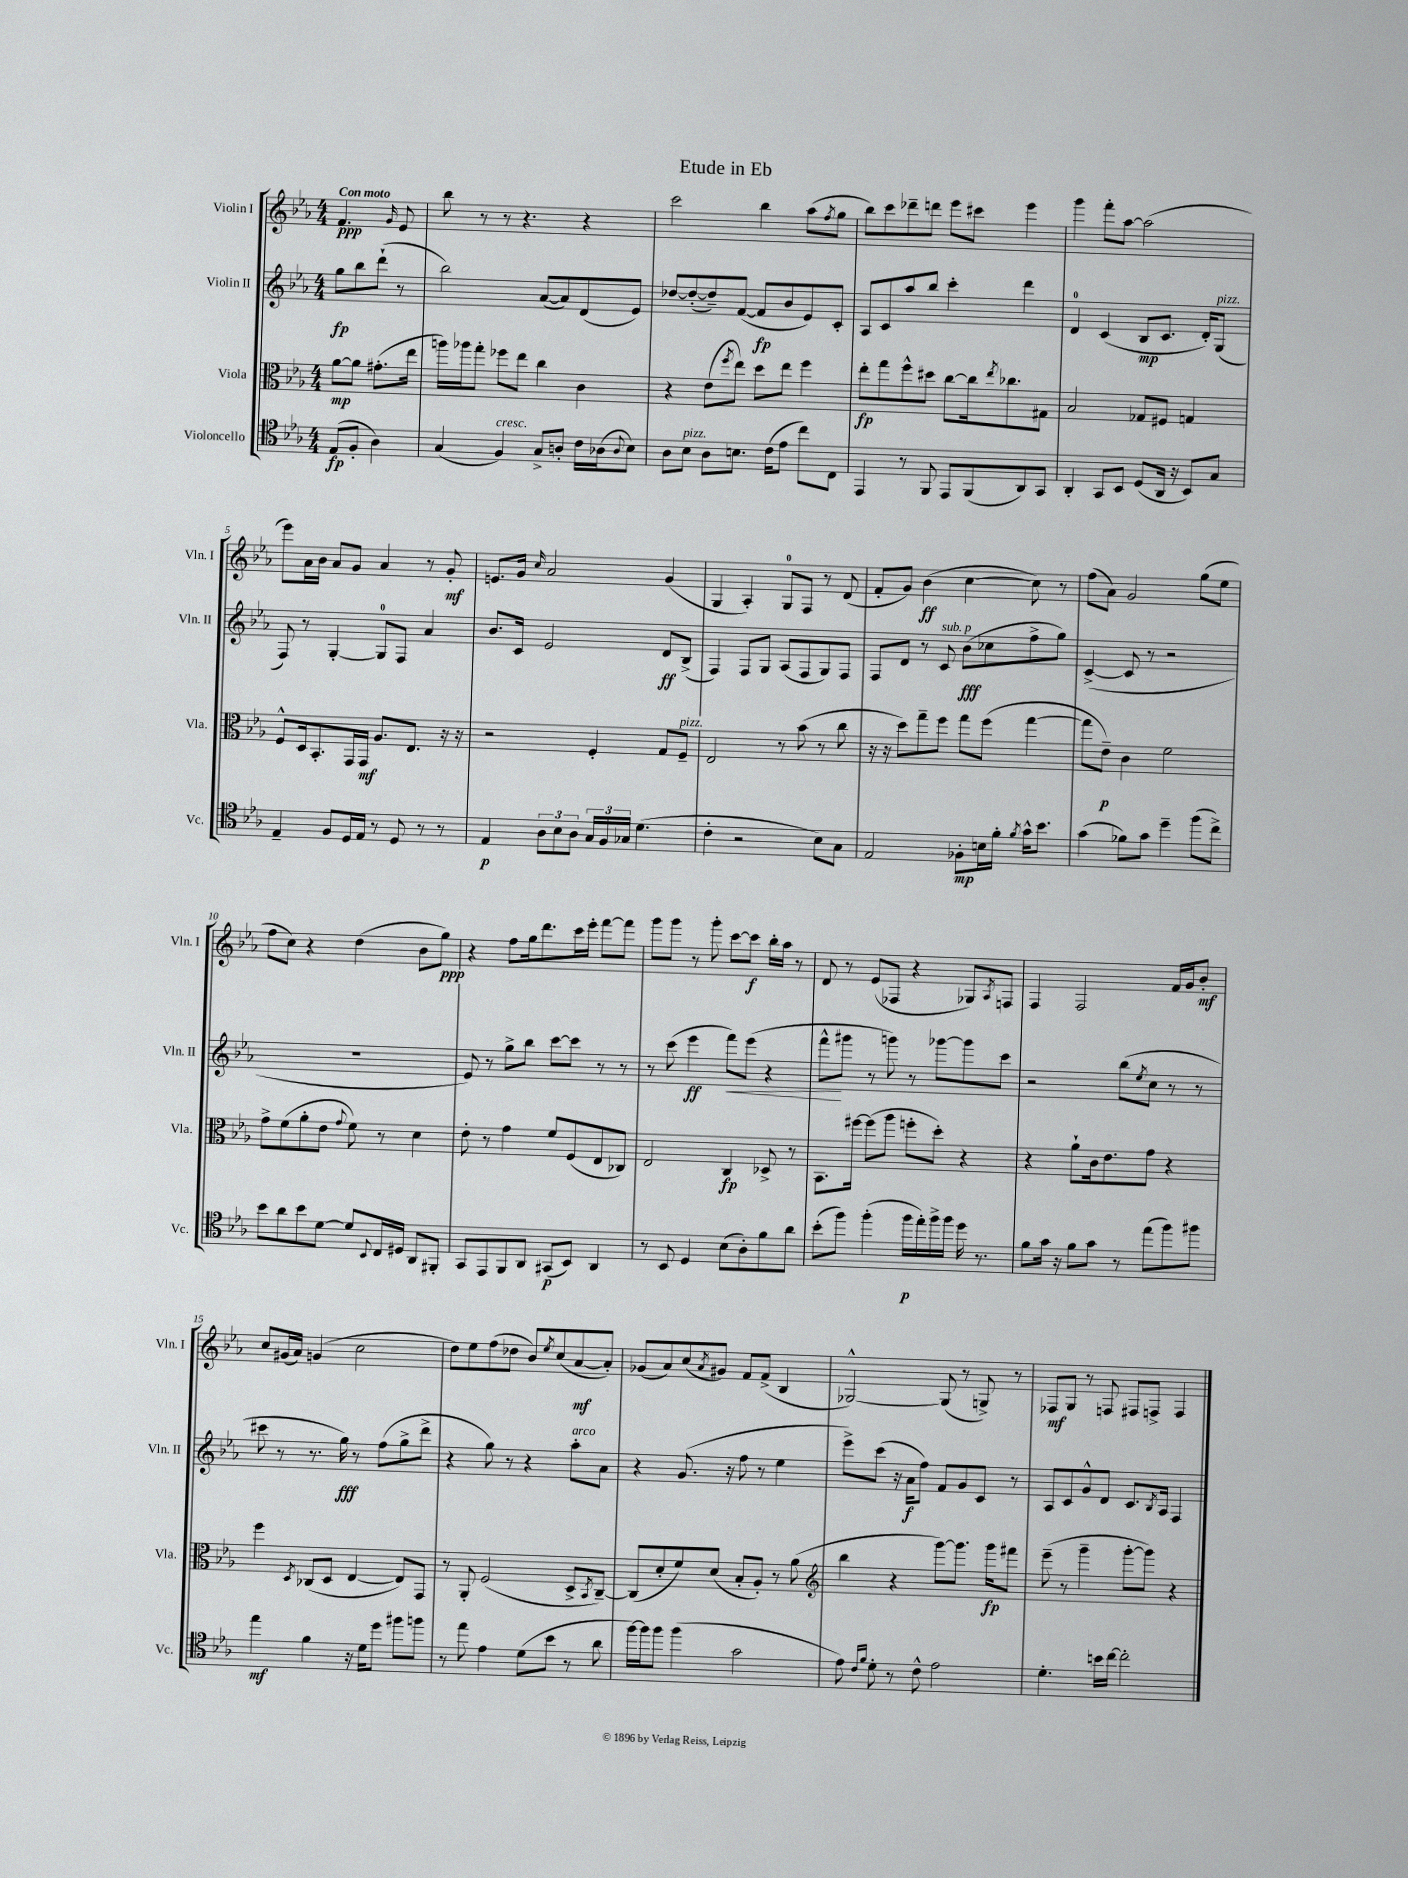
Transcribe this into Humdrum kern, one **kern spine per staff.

**kern	**kern	**kern	**kern
*staff4	*staff3	*staff2	*staff1
*clefC4	*clefC3	*clefG2	*clefG2
*k[b-e-a-]	*k[b-e-a-]	*k[b-e-a-]	*k[b-e-a-]
*M4/4	*M4/4	*M4/4	*M4/4
(8E-	[8a-	8gg	4.f
8F'	8a-]	8bb-	.
4A-)	(8.g#'	(8ddd`	.
.	.	.	16qqg
.	.	8r	8e-
.	16ee-	.	.
=	=	=	=
(4G	16aa)	2bb-)	8bb-
.	16aa-	.	.
.	8gg'	.	8r
4F)	8ff-	.	8r
.	8ee-	.	4.r
8G^	4cc	([8a-	.
8A'	.	8a-])	.
16c	4c	(8d	4r
(16A-	.	.	.
8qqA-	.	.	.
8B-)	.	8e-)	.
=	=	=	=
8A-	4r	[8dd-	2ccc
8B-	.	(8dd-'_	.
8A-	(8e-	8dd-~])	.
.	8qff	.	.
8.B	8ee-)	([8f	.
.	8dd	8f]	4bb-
(16c	.	.	.
8e-	8ee-	8b-	.
8cc)	4ff	8e-)	(8aa-
.	.	.	8qff
8C	.	8c'	8gg
=	=	=	=
4EE-	8ee-'	8A-	8bb-)
.	8gg	8c	8ccc
8r	8ff^^	8aa-	8ddd-~
8FF	8dd#	8bb-	8ddd
8EE-	[8cc	4ccc'	8eee-
(8FF	16cc]	.	8ccc#
.	8qee-	.	.
.	8.cc-	.	.
8AA-)	.	4ddd	4eee-
8GG	8G#	.	.
=	=	=	=
4AA-'	2B-	4d	4ggg
8GG	.	(4c	8fff'
8BB-	.	.	[8aa-
(8D	8G-	8B-	(2aa-]
16AA-	8F#	8.c	.
16r	.	.	.
8BB-)	4G	.	.
.	.	16d')	.
8G	.	(8G	.
=	=	=	=
4E-~	8F^^	8F)	8eee-)
.	16D	8r	16a-
.	8.BB-'	.	16b-
8F	.	[4G'	8a-
16D	16GG	.	8g
16E-	16GG	.	.
8r	8.A-	8G]	4a-
8D	.	8F	.
.	8.E-	.	.
8r	.	4a-	8r
8r	16r	.	8g'
.	16r	.	.
=	=	=	=
4E-	2r	8.b-	8.e
.	.	16c	16g
.	.	.	16qqcc
12A-	.	2e-	2a-
12B-	.	.	.
12A-	.	.	.
24G	4F'	.	.
24F	.	.	.
24G-	.	.	.
(4.d	.	.	.
.	8G	8d	(4g
.	8F~	(8B-^	.
=	=	=	=
4c'	2E-	4F)	4G
2r	.	8F	4A-')
.	.	8G	.
.	8r	(8A-	8G
.	(8b-	8F	8F
8B-)	8r	8G)	8r
8G	8cc	8F	(8d
=	=	=	=
2E-	16r	8F	8f'
.	16r	.	.
.	8dd)	8d	8g)
.	8gg~	8r	(4b-
.	8ff	8c	.
8F-'	8gg	(8b-	[4cc
16B	(8ff	8cc-	.
16f'	.	.	.
8qf	.	.	.
16g^^	[4gg	8ff^	8cc])
8.b-	.	.	.
.	.	8gg)	8r
=	=	=	=
(4g	8gg]	([4c^	(8ff
.	8e-~)	.	8a-)
8f-)	4c	8c]	2g
8g	.	8r	.
4dd~	2f	2r	.
(8ff	.	.	(8gg
8cc^)	.	.	8ee-
=	=	=	=
8b-	8g^	1r	8ff
8a-	(8f	.	8cc)
8b-	8a-'	.	4r
[8d	8e-	.	.
.	8qqg	.	.
8d]	8f)	.	(4dd
8qqBB-	.	.	.
16C	8r	.	.
16D#	.	.	.
8AA-	4d	.	8b-
8FF#'	.	.	8gg)
=	=	=	=
8GG	8e-'	8e-)	4r
8EE-	8r	8r	.
8FF	4g	8gg^	8ff
8AA-	.	8bb-	16gg
.	.	.	8.ddd
(8GG#	8f	[8ccc	.
8BB-)	(8F	8ccc]	16ccc
.	.	.	16eee-'
4AA-	8E-	8r	[8fff
.	8C-)	8r	8fff]
=	=	=	=
8r	2E-	8r	8ggg
8BB-	.	(8ccc	8ggg
4D	.	4eee-	8r
.	.	.	8ggg'
(8B-	4C	8fff)	[8ccc
8A-')	.	(8eee-	8ccc]
8f	8D-^	4r	16bb-'
.	.	.	16aa-
8a-	8r	.	8r
=	=	=	=
(8b-'	8.BB-	8fff^^	8d
8ff)	.	8ggg#	8r
.	[16ff#	.	.
(4ff'	(8ff#]	8r	(8e-
.	8aa-	8ggg)	8F-
16ff	8ff'	8r	4r
16ee-')	.	.	.
16ff^	8dd')	[8ggg-	.
16ff	.	.	.
16dd	4r	8ggg-]	8G-)
8.r	.	.	.
.	.	.	8qA-
.	.	8ccc	8F
=	=	=	=
8f	4r	2r	4F
16g	.	.	.
16r	.	.	.
8f	8a-`	.	2F
8g	16c	.	.
.	8.e-	.	.
8r	.	(8bb-	.
.	.	8qee-	.
(8ee-	8g	8cc	.
8ff)	4r	8r	16f
.	.	.	16g
8ff#	.	8r	8b-'
=	=	=	=
4ee-	4ff	8ccc#	8cc
.	.	8r	(16g#
.	.	.	16a-)
.	8qD	.	.
4f	(8C-	8.r	(4g
.	8D	.	.
.	.	16gg)	.
16r	[4E-	8r	2cc
16d	.	.	.
8dd	.	(8ff	.
8ff#	8E-])	8gg^	.
8ff	8GG	8ddd^	.
=	=	=	=
8r	8r	4r	8dd)
8ee-	8AA-'	.	8ee-
4e-	(2F	8gg)	(8ff
.	.	8r	8dd-
(8d	.	4r	8b-)
.	.	.	8qee-
8b-	.	.	(8cc
8r	8D^	8aa-'	[8a-
.	8qBB-	.	.
8a-	[8C~)	8a-	8a-'])
=	=	=	=
[16ff)	(8C]	4r	(8g-
16ff]	.	.	.
8ff	8d'	.	8a-)
(4ff	8f)	(8.g	(8cc
.	.	.	8qa-
.	(8d	.	8g#)
.	.	16r	.
2g	8B-'	8ff	8f
.	8A-')	8r	(8f^
.	8r	4ee-	4B-
.	(8a-	.	.
=	=	=	=
*	*clefG2	*	*
8e-)	4bb-	8eee-^)	[2G-^^)
16qqc	.	.	.
16qqf	.	.	.
8d'	.	(8ccc	.
8r	4r	16r	.
.	.	16a-	.
8c^^	.	8ff)	.
2e-	[8ggg)	8f	(8G-]
.	8.ggg]	8g	8r
.	.	8c	8G^)
.	16ggg	.	.
.	8fff#	8r	8r
=	=	=	=
4.d'	(8eee-~	8A-	8F-
.	8r	8c	8G
.	4ggg~	8g^^	8r
16b	.	8d	8F
[16cc	.	.	.
2cc']	[8ggg'	8.c	8F#
.	8ggg])	.	8F^
.	.	8qB-	.
.	.	16A-	.
.	4r	4F	4F
==	==	==	==
*-	*-	*-	*-
